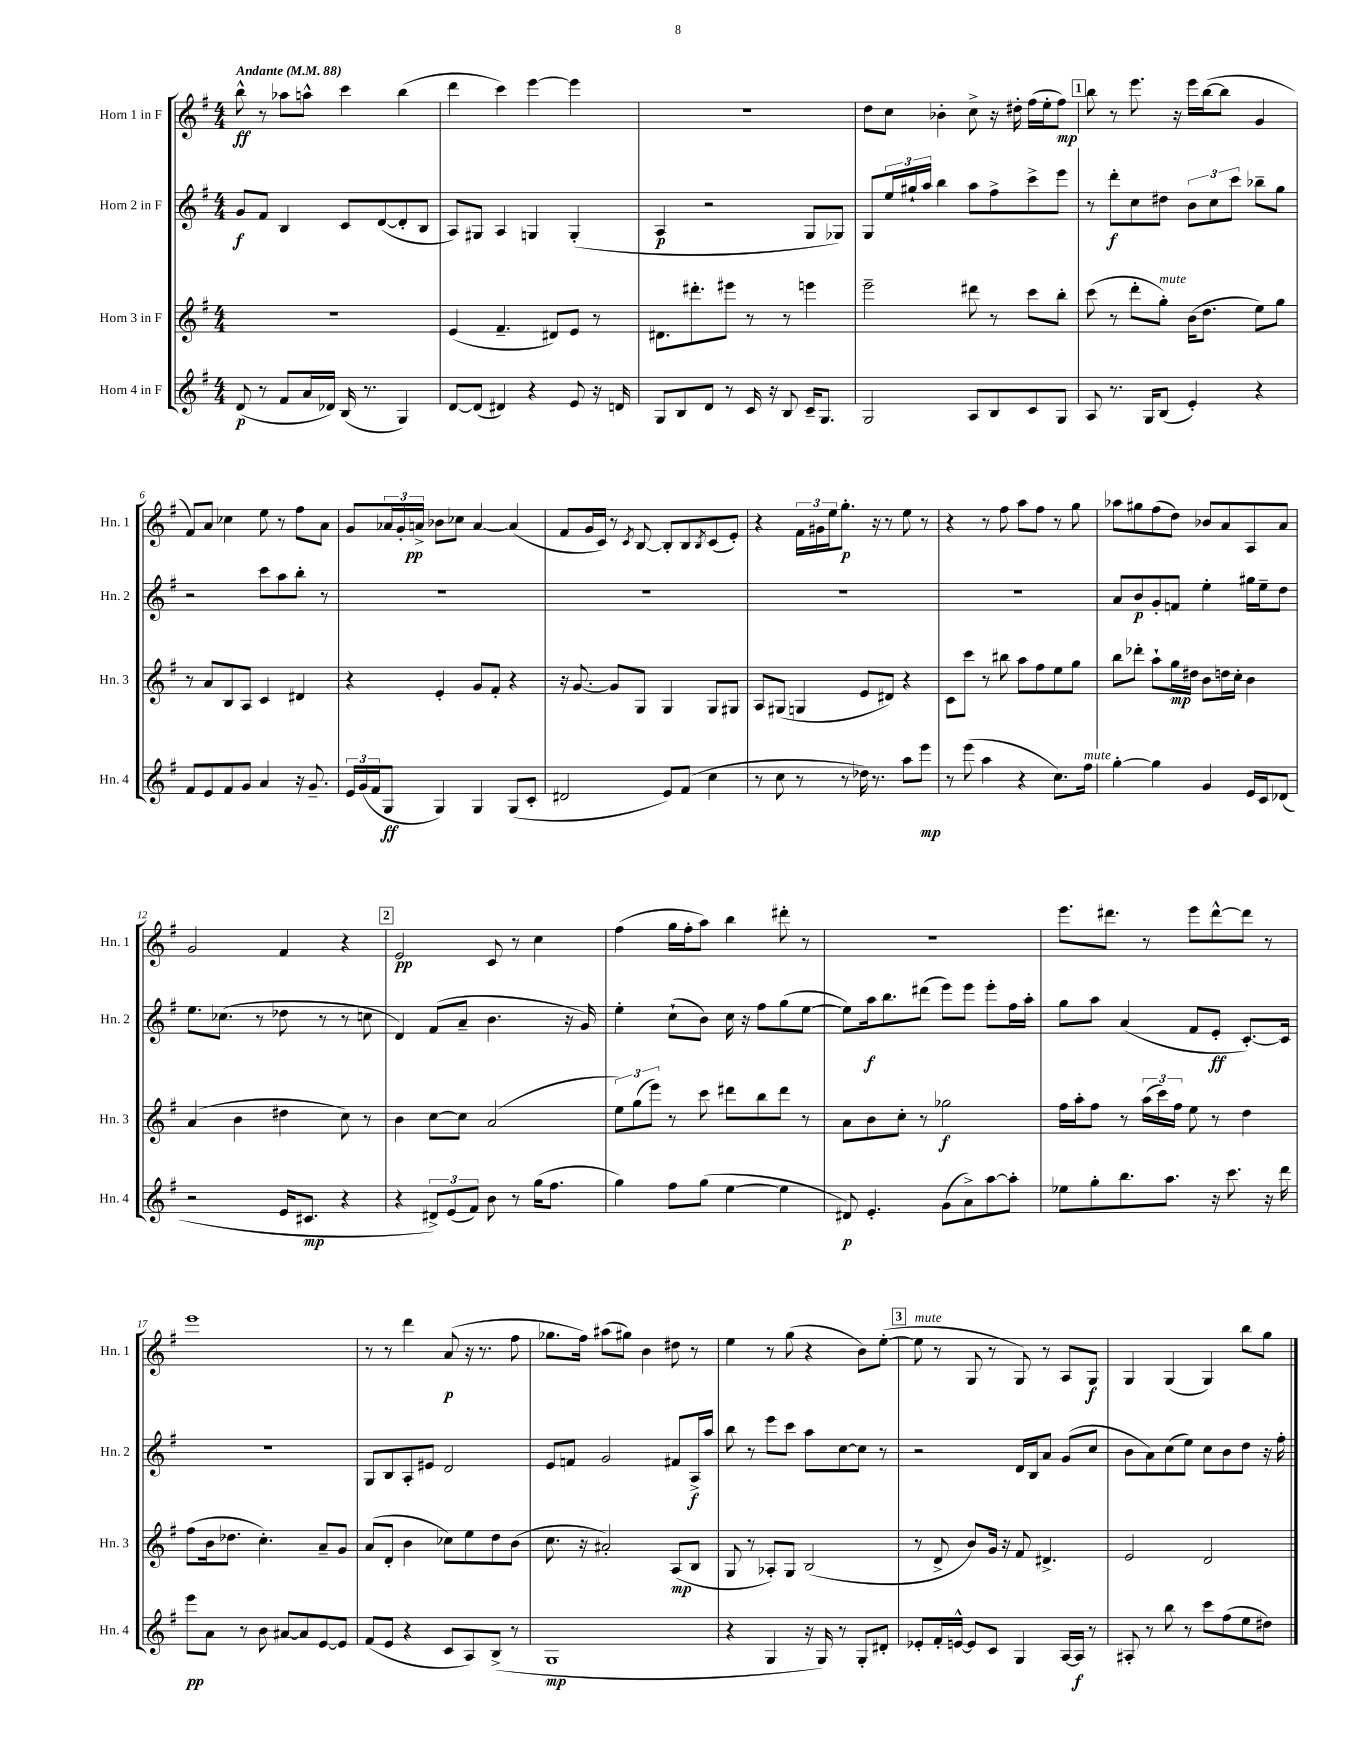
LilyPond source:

<<
\new StaffGroup <<
\new Staff = "s0" \with { instrumentName = "Horn 1 in F" shortInstrumentName = "Hn. 1" } {
    \clef treble \key g \major \numericTimeSignature \time 4/4 \tempo "Andante" 4 = 88
    b''8-^\ff r8 aes''8 a''8-^ c'''4 b''4( |
    d'''4 c'''4) e'''4~ e'''4 |
    R1 |
    d''8 c''8 bes'4-. c''8-> r16 dis''16-. fis''16( e''16-. fis''8\mp) |
    \mark \markup { \box "1" } b''8 r8 e'''8. r16 e'''16 b''16~( b''8 g'4 |
    fis'8) a'8 ces''4 e''8 r8 fis''8 a'8 |
    g'8 \tuplet 3/2 { aes'16 g'16-. a'16->\pp } bes'8 ces''8 a'4~ a'4( |
    fis'8 g'16 c'16) r8 \acciaccatura { c'8 } b8~ b8-. b8 \acciaccatura { b8 } c'8( e'8-.) |
    r4 \tuplet 3/2 { fis'16 gis'16 e''16 } g''8.-.\p r16 r8 e''8 r8 |
    r4 r8 fis''8 a''8 fis''8 r8 g''8 |
    aes''8 gis''8 fis''8( d''8) bes'8 a'8 a8 a'8 |
    g'2 fis'4 r4 |
    \mark \markup { \box "2" } e'2\pp c'8 r8 c''4 |
    fis''4( g''16 fis''16-. a''8) b''4 dis'''8-. r8 |
    R1 |
    e'''8. dis'''8. r8 e'''8 dis'''8~-^ dis'''8 r8 |
    e'''1 |
    r8 r8 d'''4 a'8\p( r16 r8. fis''8 |
    ges''8. fis''16) ais''8( gis''8) b'4 dis''8 r8 |
    e''4 r8 g''8( r4 b'8) e''8~-.( |
    \mark \markup { \box "3" } e''8^\markup { \italic "mute" } r8 g8 r8 g8) r8 a8 g8\f |
    g4 g4( g4) b''8 g''8 \bar "|." |
}
\new Staff = "s1" \with { instrumentName = "Horn 2 in F" shortInstrumentName = "Hn. 2" } {
    \clef treble \key g \major \numericTimeSignature \time 4/4
    g'8\f fis'8 b4 c'8 d'8~( d'8-. b8 |
    a8) gis8 a4 g4 g4-.( |
    a4\p r2 g8 ges8) |
    g8 \tuplet 3/2 { e''16 gis''16-! a''16 } b''4 a''8 fis''8-> c'''8-> e'''8 |
    \mark \markup { \box "1" } r8 d'''8-.\f c''8 dis''8 \tuplet 3/2 { b'8 c''8 c'''8 } bes''8-- g''8 |
    r2 c'''8 a''8 b''8-. r8 |
    R1 |
    R1 |
    R1 |
    R1 |
    a'8 b'8\p g'8-. f'8 e''4-. gis''16 e''16-- d''8 |
    e''8. ces''8.( r8 des''8 r8 r8 c''8 |
    \mark \markup { \box "2" } d'4) fis'8( a'8-- b'4. r16 g'16) |
    e''4-. c''8-!( b'8) c''16 r16 fis''8 g''8( e''8~ |
    e''8) a''16\f b''8. dis'''8( e'''8) e'''8 e'''8-. fis''16 a''16-. |
    g''8 a''8 a'4( fis'8 e'8-.\ff c'8.~-.) c'16 |
    R1 |
    g8 b8 a8-. eis'8 d'2 |
    e'8 f'8 g'2 fis'8 a16->\f a''16 |
    b''8 r8 e'''8 c'''8 a''8 c''8~ c''8 r8 |
    \mark \markup { \box "3" } r2 d'16 b16 a'8 g'8( c''8 |
    b'8 a'8) c''8( e''8) c''8 b'8 d''8 r16 fis''16-. \bar "|." |
}
\new Staff = "s2" \with { instrumentName = "Horn 3 in F" shortInstrumentName = "Hn. 3" } {
    \clef treble \key g \major \numericTimeSignature \time 4/4
    R1 |
    e'4( fis'4.-- dis'8) e'8 r8 |
    dis'8. dis'''8.-. eis'''8 r8 r8 e'''4 |
    e'''2-- dis'''8 r8 c'''8 b''8-. |
    \mark \markup { \box "1" } c'''8( r8 d'''8-. g''8-.^\markup { \italic "mute" }) b'16( d''8. e''8) g''8 |
    r8 a'8 b8 a8 c'4 dis'4 |
    r4 e'4-. g'8 fis'8-. r4 |
    r16 g'8.~ g'8 g8 g4 g8 gis8 |
    a8 gis8( g4 e'8 dis'8) r4 |
    c'8 c'''8 r8 bis''8 a''8 fis''8 e''8 g''8 |
    b''8 des'''8-. a''8-! g''16\mp dis''16 b'8 d''16 c''16-. b'4 |
    a'4( b'4 dis''4 c''8) r8 |
    \mark \markup { \box "2" } b'4 c''8~ c''8 a'2( |
    \tuplet 3/2 { e''8) g''8( e'''8) } r8 c'''8 dis'''8 b''8 dis'''8 r8 |
    a'8 b'8 c''8-. r8 ges''2\f |
    fis''16 a''16-. fis''8 r8 \tuplet 3/2 { a''16( c'''16) fis''16 } e''8 r8 d''4 |
    fis''8( b'16 des''8. c''4.-.) a'8-- g'8 |
    a'8( d'8-. b'4 ces''8) e''8 d''8 b'8( |
    c''8. r16 ais'2-.) a8\mp( b8 |
    g8 r8 aes8-.) g8 b2( |
    \mark \markup { \box "3" } r8 d'8-> b'8) g'16 r16 fis'8 dis'4.-> |
    e'2 d'2 \bar "|." |
}
\new Staff = "s3" \with { instrumentName = "Horn 4 in F" shortInstrumentName = "Hn. 4" } {
    \clef treble \key g \major \numericTimeSignature \time 4/4
    d'8\p( r8 fis'8 a'16 des'16) b16( r8. g4) |
    d'8~ d'8( dis'4) r4 e'8 r16 d'16 |
    g8 b8 d'8 r8 c'16 r16 b8 c'16-- g8. |
    g2 a8 b8 c'8 g8 |
    \mark \markup { \box "1" } a8 r8. g16 b8( e'4-.) r4 |
    fis'8 e'8 fis'8 g'8 a'4 r16 g'8.-- |
    \tuplet 3/2 { e'16 g'16( fis'16 } g8\ff g4) g4 g8( c'8-. |
    dis'2 e'8) fis'8( c''4 |
    r8 c''8 r8 r8 des''16) r8. a''8 e'''8\mp |
    r8 e'''8( a''4 r4 c''8.) fis''16^\markup { \italic "mute" } |
    g''4~-. g''4 g'4 e'16 c'16 des'8( |
    r2 e'16 cis'8.\mp r4 |
    \mark \markup { \box "2" } r4 \tuplet 3/2 { dis'8->) e'8( fis'8) } b'8 r8 g''16( fis''8. |
    g''4) fis''8 g''8( e''4~ e''4 |
    dis'8\p) e'4.-. g'8( a'8->) a''8~ a''8-. |
    ees''8 g''8-. b''8. a''8. r16 c'''8. r16 d'''16 |
    e'''8\pp a'8 r8 b'8 ais'8~ ais'8 e'8~ e'8 |
    fis'8( e'8 r4 c'8 a8) b8->( r8 |
    g1\mp |
    r4 g4 r16 g16) r8 g8-. dis'8-. |
    \mark \markup { \box "3" } ees'8-. fis'16-. e'16~-^ e'8 c'8 g4 a16~ a16\f r8 |
    ais8-. r8 b''8 r8 c'''8 fis''8( e''8 dis''8) \bar "|." |
}
>>
>>
